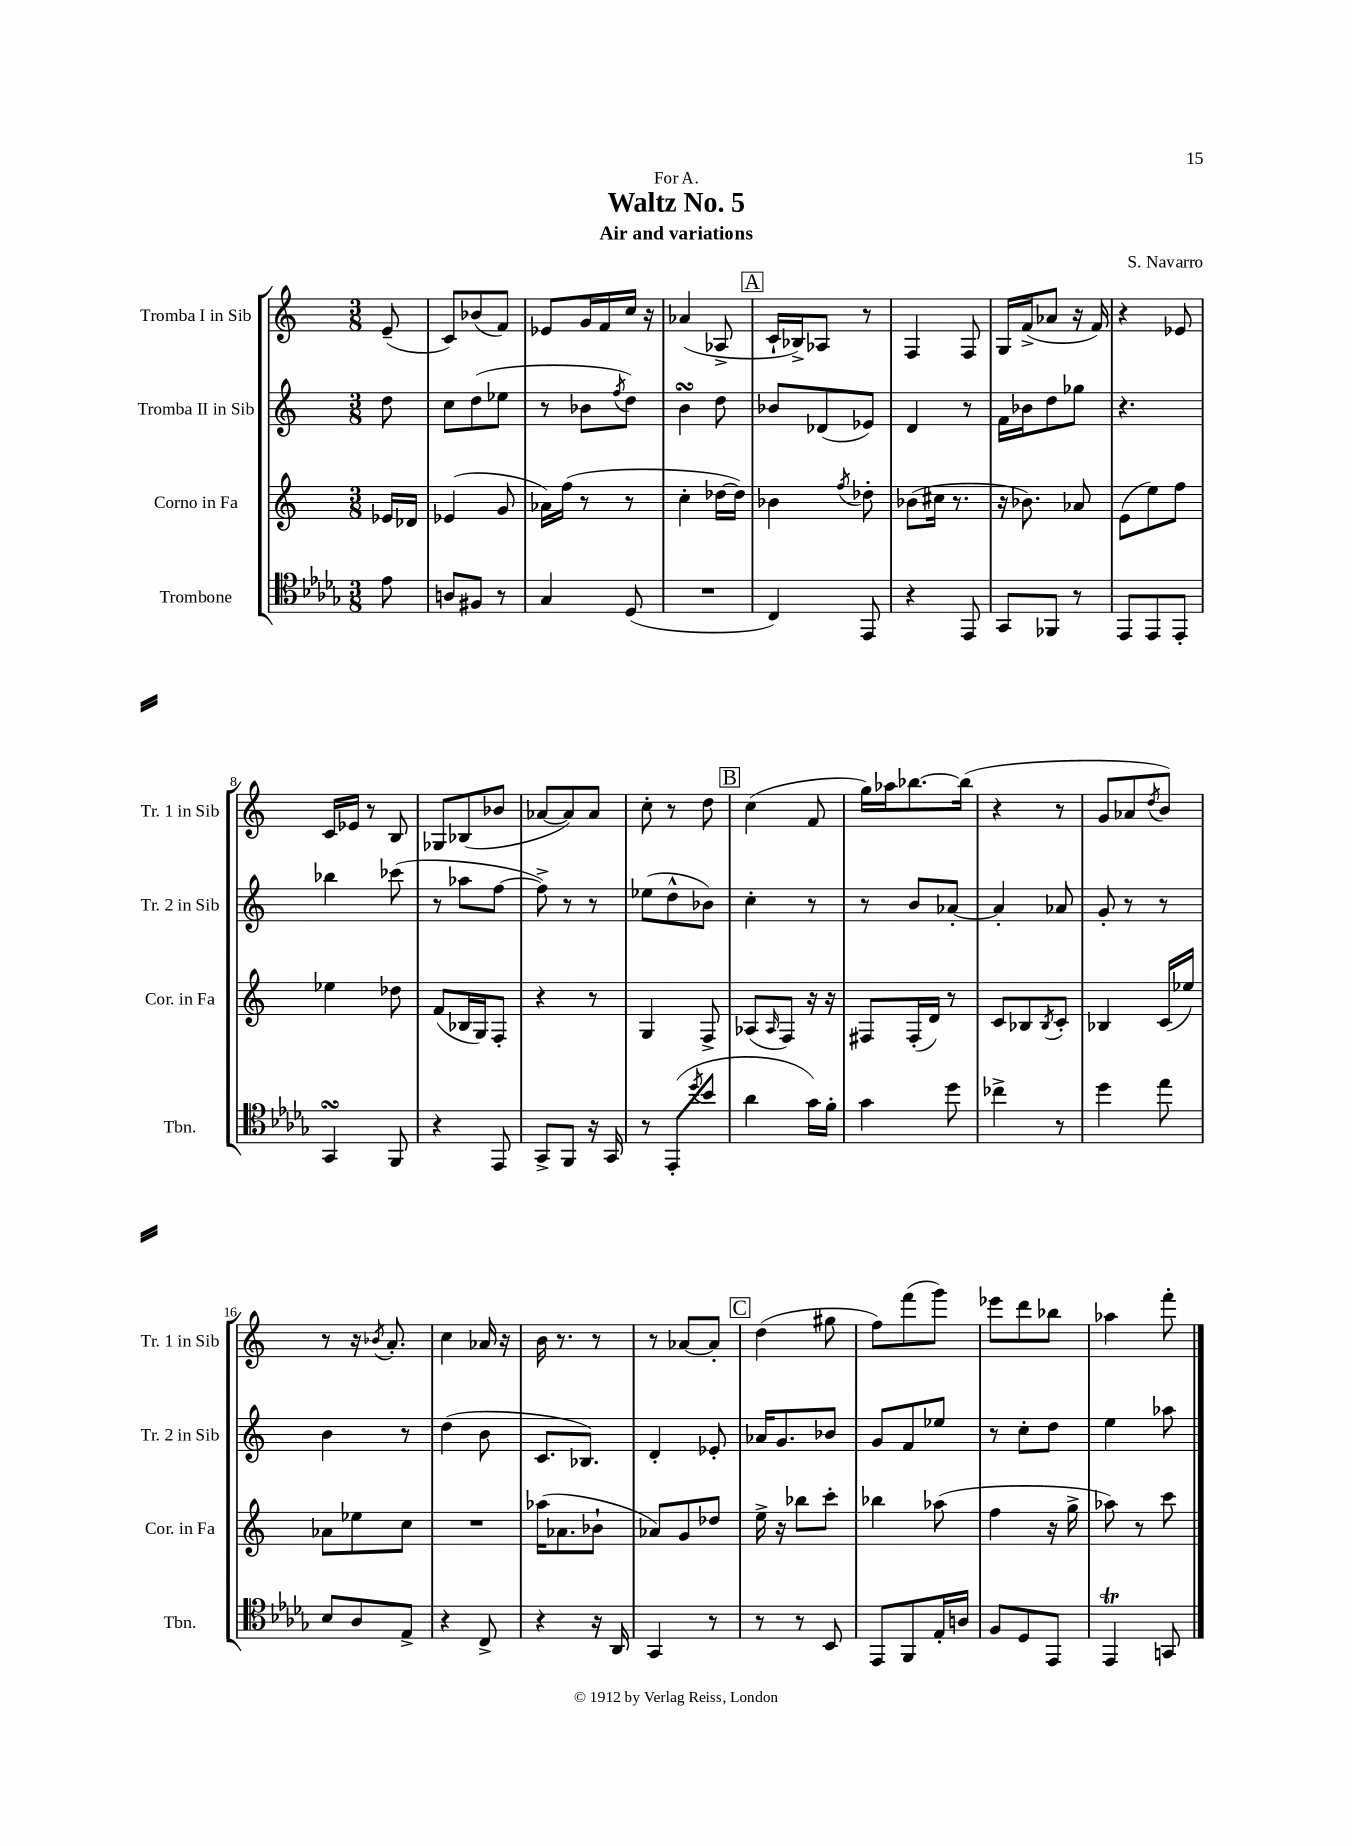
\header { title = "Waltz No. 5" composer = "S. Navarro" subtitle = "Air and variations" dedication = "For A." }
<<
\new StaffGroup <<
\new Staff = "s0" \with { instrumentName = "Tromba I in Sib" shortInstrumentName = "Tr. 1 in Sib" } {
    \clef treble \key c \major \numericTimeSignature \time 3/8 \partial 8
    e'8--( |
    c'8) bes'8( f'8) |
    ees'8 g'16 f'16 c''16 r16 |
    aes'4( aes8-> |
    \mark \markup { \box "A" } c'16-! bes16->) aes8 r8 |
    f4 f8 |
    g16 f'16->( aes'8 r16 f'16) |
    r4 ees'8 |
    c'16 ees'16 r8 b8 |
    ges8 bes8( bes'8 |
    aes'8~ aes'8) aes'8 |
    c''8-. r8 d''8 |
    \mark \markup { \box "B" } c''4( f'8 |
    g''16) aes''16 bes''8.~ bes''16( |
    r4 r8 |
    g'8 aes'8 \acciaccatura { d''8 } b'8) |
    r8 r16 \acciaccatura { bes'8 } a'8.-. |
    c''4 aes'16 r16 |
    b'16 r8. r8 |
    r8 aes'8~ aes'8-. |
    \mark \markup { \box "C" } d''4( gis''8 |
    f''8) f'''8( g'''8) |
    ees'''8 d'''8 bes''8 |
    aes''4 f'''8-. \bar "|." |
}
\new Staff = "s1" \with { instrumentName = "Tromba II in Sib" shortInstrumentName = "Tr. 2 in Sib" } {
    \clef treble \key c \major \numericTimeSignature \time 3/8 \partial 8
    d''8 |
    c''8 d''8( ees''8 |
    r8 bes'8 \acciaccatura { f''8 } d''8) |
    b'4\turn d''8 |
    \mark \markup { \box "A" } bes'8 des'8( ees'8) |
    d'4 r8 |
    f'16 bes'16 d''8 ges''8 |
    r4. |
    bes''4 ces'''8( |
    r8 aes''8 f''8~ |
    f''8->) r8 r8 |
    ees''8( d''8-^ bes'8) |
    \mark \markup { \box "B" } c''4-. r8 |
    r8 b'8 aes'8~-. |
    aes'4-. aes'8 |
    g'8-. r8 r8 |
    b'4 r8 |
    d''4( b'8 |
    c'8. bes8.) |
    d'4-. ees'8-. |
    \mark \markup { \box "C" } aes'16 g'8. bes'8 |
    g'8 f'8 ees''8 |
    r8 c''8-. d''8 |
    e''4 aes''8 \bar "|." |
}
\new Staff = "s2" \with { instrumentName = "Corno in Fa" shortInstrumentName = "Cor. in Fa" } {
    \clef treble \key c \major \numericTimeSignature \time 3/8 \partial 8
    ees'16 des'16 |
    ees'4( g'8 |
    aes'16) f''16( r8 r8 |
    c''4-. des''16~ des''16) |
    \mark \markup { \box "A" } bes'4 \acciaccatura { f''8 } des''8-. |
    bes'8( cis''16 r8. |
    r16 bes'8.) aes'8 |
    e'8( e''8) f''8 |
    ees''4 des''8 |
    f'8( bes16 g16) f8-. |
    r4 r8 |
    g4 f8-> |
    \mark \markup { \box "B" } aes8( \grace { aes16 } f8) r16 r16 |
    fis8 fis16-.( d'16) r8 |
    c'8 bes8 \acciaccatura { bes8 } c'8-. |
    bes4 c'16( ees''16) |
    aes'8 ees''8 c''8 |
    R4. |
    aes''16( aes'8. bes'8-! |
    aes'8) g'8 des''8 |
    \mark \markup { \box "C" } e''16-> r16 bes''8 c'''8-. |
    bes''4 aes''8( |
    f''4 r16 g''16-> |
    aes''8) r8 c'''8 \bar "|." |
}
\new Staff = "s3" \with { instrumentName = "Trombone" shortInstrumentName = "Tbn." } {
    \clef tenor \key des \major \numericTimeSignature \time 3/8 \partial 8
    ees'8 |
    a8 fis8 r8 |
    ges4 des8( |
    R4. |
    \mark \markup { \box "A" } c4) ees,8 |
    r4 ees,8 |
    ges,8 fes,8 r8 |
    ees,8 ees,8 ees,8-. |
    ges,4\turn f,8 |
    r4 ees,8 |
    ges,8-> f,8 r16 ges,16 |
    r8 ees,8-.( \acciaccatura { des''8 } bes'8 |
    \mark \markup { \box "B" } aes'4 ges'16) f'16-. |
    ges'4 des''8 |
    ces''4-> r8 |
    des''4 ees''8 |
    bes8 aes8 ees8-> |
    r4 c8-> |
    r4 r16 aes,16 |
    ges,4 r8 |
    \mark \markup { \box "C" } r8 r8 bes,8 |
    ees,8 f,8 ees16-. a16 |
    f8 des8 ees,8 |
    ees,4\trill g,8 \bar "|." |
}
>>
>>
